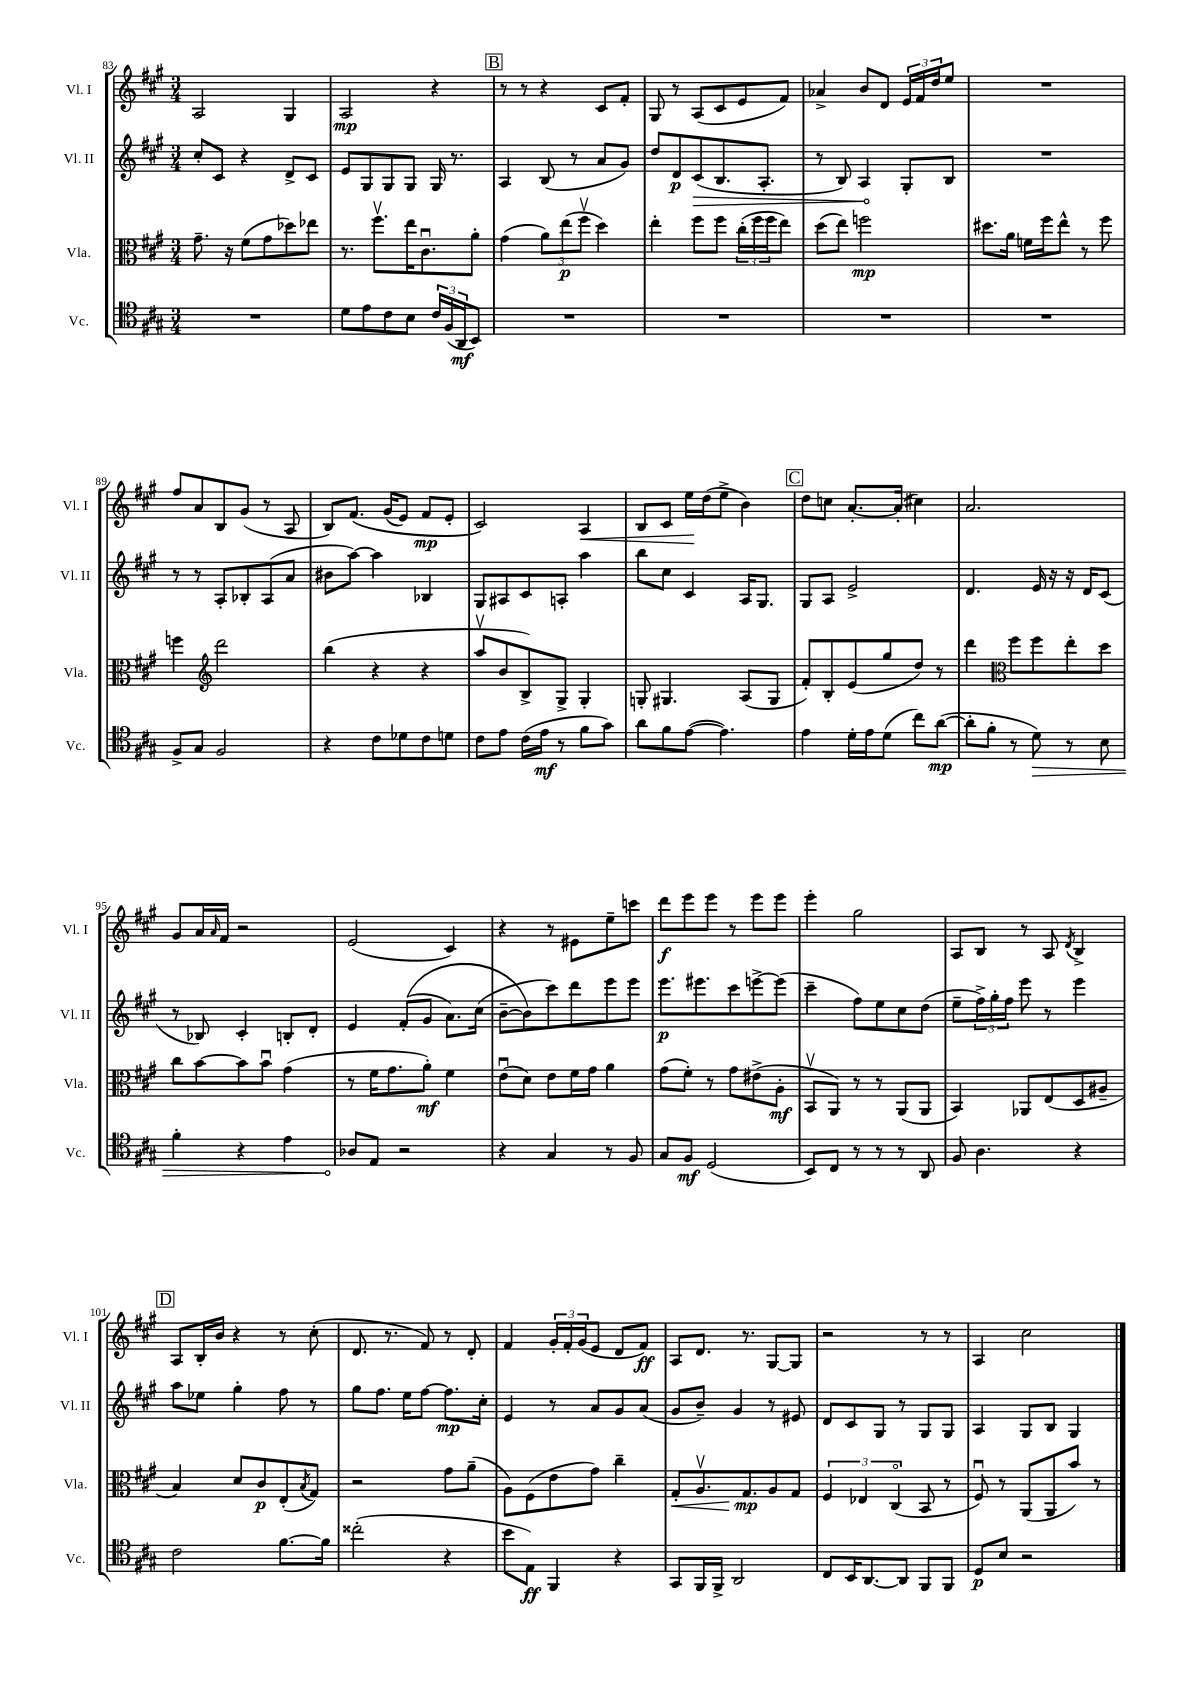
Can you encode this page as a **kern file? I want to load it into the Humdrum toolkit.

**kern	**kern	**kern	**kern
*staff4	*staff3	*staff2	*staff1
*clefC4	*clefC3	*clefG2	*clefG2
*k[f#c#g#]	*k[f#c#g#]	*k[f#c#g#]	*k[f#c#g#]
*M3/4	*M3/4	*M3/4	*M3/4
2.r	8.g#~	8cc#'	2A
.	.	8c#	.
.	16r	.	.
.	(8f#	4r	.
.	8g#	.	.
.	8dd-)	8d^	4G#
.	8ee-	8c#	.
=	=	=	=
8d	8.r	8e	2A
8e	.	8G#	.
.	8.ff#v	.	.
8c#	.	8G#	.
8B	16ee	8G#	.
.	8.c#u	.	.
24c#	.	16G#	4r
(24F#	.	.	.
.	.	8.r	.
24AA	.	.	.
8BB)	8a'	.	.
=	=	=	=
2.r	(4g#	4A	8r
.	.	.	8r
.	12a)	(8B	4r
.	(12ee	.	.
.	.	8r	.
.	12ff#v	.	.
.	4dd)	8a	8c#
.	.	8g#)	8f#'
=	=	=	=
2.r	4ee'	8dd	8G#
.	.	8d	8r
.	8ff#	(8c#	(8A
.	8ff#	8.B	8c#
.	(24cc#'	.	8e
.	24ff#	.	.
.	.	8.A'	.
.	24ff#	.	.
.	8ee)	.	8f#)
=	=	=	=
2.r	(8dd	8r	4a-^
.	8ee)	8B)	.
.	2ff	4A	8b
.	.	.	8d
.	.	8G#'	24e
.	.	.	24f#
.	.	.	24dd
.	.	8B	8ee
=	=	=	=
2.r	8.dd#	2.r	2.r
.	16a	.	.
.	16f	.	.
.	16ff#	.	.
.	8ee^^	.	.
.	8r	.	.
.	8ff#	.	.
=	=	=	=
8F#^	4ff	8r	8ff#
8G#	.	8r	8a
*	*clefG2	*	*
2F#	2ddd	8A'	8B
.	.	8B-'	(8g#
.	.	(8A	8r
.	.	8a	8A
=	=	=	=
4r	(4bb	8b#	8B)
.	.	[8aa)	&(8.f#
8c#	4r	4aa]	.
.	.	.	(16g#
8d-	.	.	8e)
8c#	4r	4B-	8f#
8d	.	.	8e'
=	=	=	=
8c#	8aav	8G#	2c#&)
8e	8b	8A#	.
(16c#	8B^)	8c#	.
16e	.	.	.
8r	8G#^	8A'	.
8f#	4G#'	4aa	4A
8g#)	.	.	.
=	=	=	=
8a	8G'	8bb	8B
8f#	4.G#	8cc#	8c#
([8e	.	4c#	16ee
.	.	.	(16dd
4.e])	.	.	8ee^
.	(8A	16A	4b)
.	.	8.G#	.
.	8G#	.	.
=	=	=	=
4e	8f#')	8G#	8dd
.	8B'	8A	8cc
16d'	(8e	2e^	[8.a'
16e	.	.	.
(8d	8gg#	.	.
.	.	.	(16a']
8cc#)	8dd)	.	4cc#)
([8a	8r	.	.
=	=	=	=
8a']	4ddd	4.d	2.a
8f#'	.	.	.
*	*clefC3	*	*
8r	8ff#	.	.
8d)	8ff#	16e	.
.	.	16r	.
8r	8ee'	16r	.
.	.	16d	.
8B	8dd	(8c#	.
=	=	=	=
4f#'	8cc#	8r	8g#
.	[8b	8B-)	16a
.	.	.	16qqa
.	.	.	16f#
4r	8b]	4c#'	2r
.	8bu	.	.
4e	(4g#	8B'	.
.	.	8d'	.
=	=	=	=
8A-	8r	4e	(2e
8E	16f#	.	.
.	8.g#	.	.
2r	.	&((8f#'	.
.	8a')	8g#	.
.	4f#	8.a)	4c#)
.	.	(16cc#	.
=	=	=	=
4r	(8eu	[8b~	4r
.	8d)	8b]&)	.
4G#	8e	8ccc#)	8r
.	16f#	8ddd	8e#
.	16g#	.	.
8r	4a	8eee	8ee~
8F#	.	8eee	8ccc
=	=	=	=
8G#	(8g#	8.eee	8ddd
8F#	8f#')	.	8eee
.	.	8.eee#	.
(2D	8r	.	8eee
.	8g#	8ccc#	8r
.	(8e#^	[8eee^	8eee
.	8A'	(8eee]	8eee
=	=	=	=
8BB)	8BBv	4ccc#~	4eee'
8C#	8AA)	.	.
8r	8r	8ff#)	2gg#
8r	8r	8ee	.
8r	(8AA	8cc#	.
8AA	8AA	(8dd	.
=	=	=	=
8F#	4BB)	8ee~	8A
4.A	.	24ff#^)	8B
.	.	24gg#'	.
.	.	24ff#	.
.	8AA-	8eee	8r
.	(8E	8r	8A
.	.	.	8qd
4r	8D	4eee	4B^
.	8A#~	.	.
=	=	=	=
2c#	4B)	8aa	8A
.	.	8ee-	16B'
.	.	.	16b
.	8d	4gg#'	4r
.	8c#	.	.
[8.f#	(8E'	8ff#	8r
.	8qB	.	.
.	8G#)	8r	(8cc#'
16f#]	.	.	.
=	=	=	=
(2cc##'	2r	8gg#	8.d
.	.	8.ff#	.
.	.	.	8.r
.	.	16ee	.
.	.	[8ff#	8f#)
4r	8g#	8.ff#]	8r
.	(8a~	.	8d'
.	.	16cc#'	.
=	=	=	=
8b	8A)	4e	4f#
8E)	(8F#	.	.
4FF#	8e	8r	24g#'
.	.	.	24f#'
.	.	.	(24g#
.	8g#)	8a	8e
4r	4cc#~	8g#	8d
.	.	(8a	8f#)
=	=	=	=
8GG#	8G#'	8g#	8A
16FF#	8.Av	8b~)	8.d
16FF#^	.	.	.
2AA	.	4g#	.
.	8.G#	.	8.r
.	8A	8r	[8G#
.	8G#	8e#	8G#]
=	=	=	=
8C#	6F#	8d	2r
16BB	.	8c#	.
.	6E-	.	.
[8.AA	.	.	.
.	.	8G#	.
.	(6C#o	.	.
8AA]	.	8r	.
8FF#	8BB	8G#	8r
8FF#	8r	8G#	8r
=	=	=	=
8D	8F#u)	4A	4A
8B	8r	.	.
2r	(8AA	8G#	2cc#
.	8AA	8B	.
.	8b)	4G#	.
.	8r	.	.
==	==	==	==
*-	*-	*-	*-
